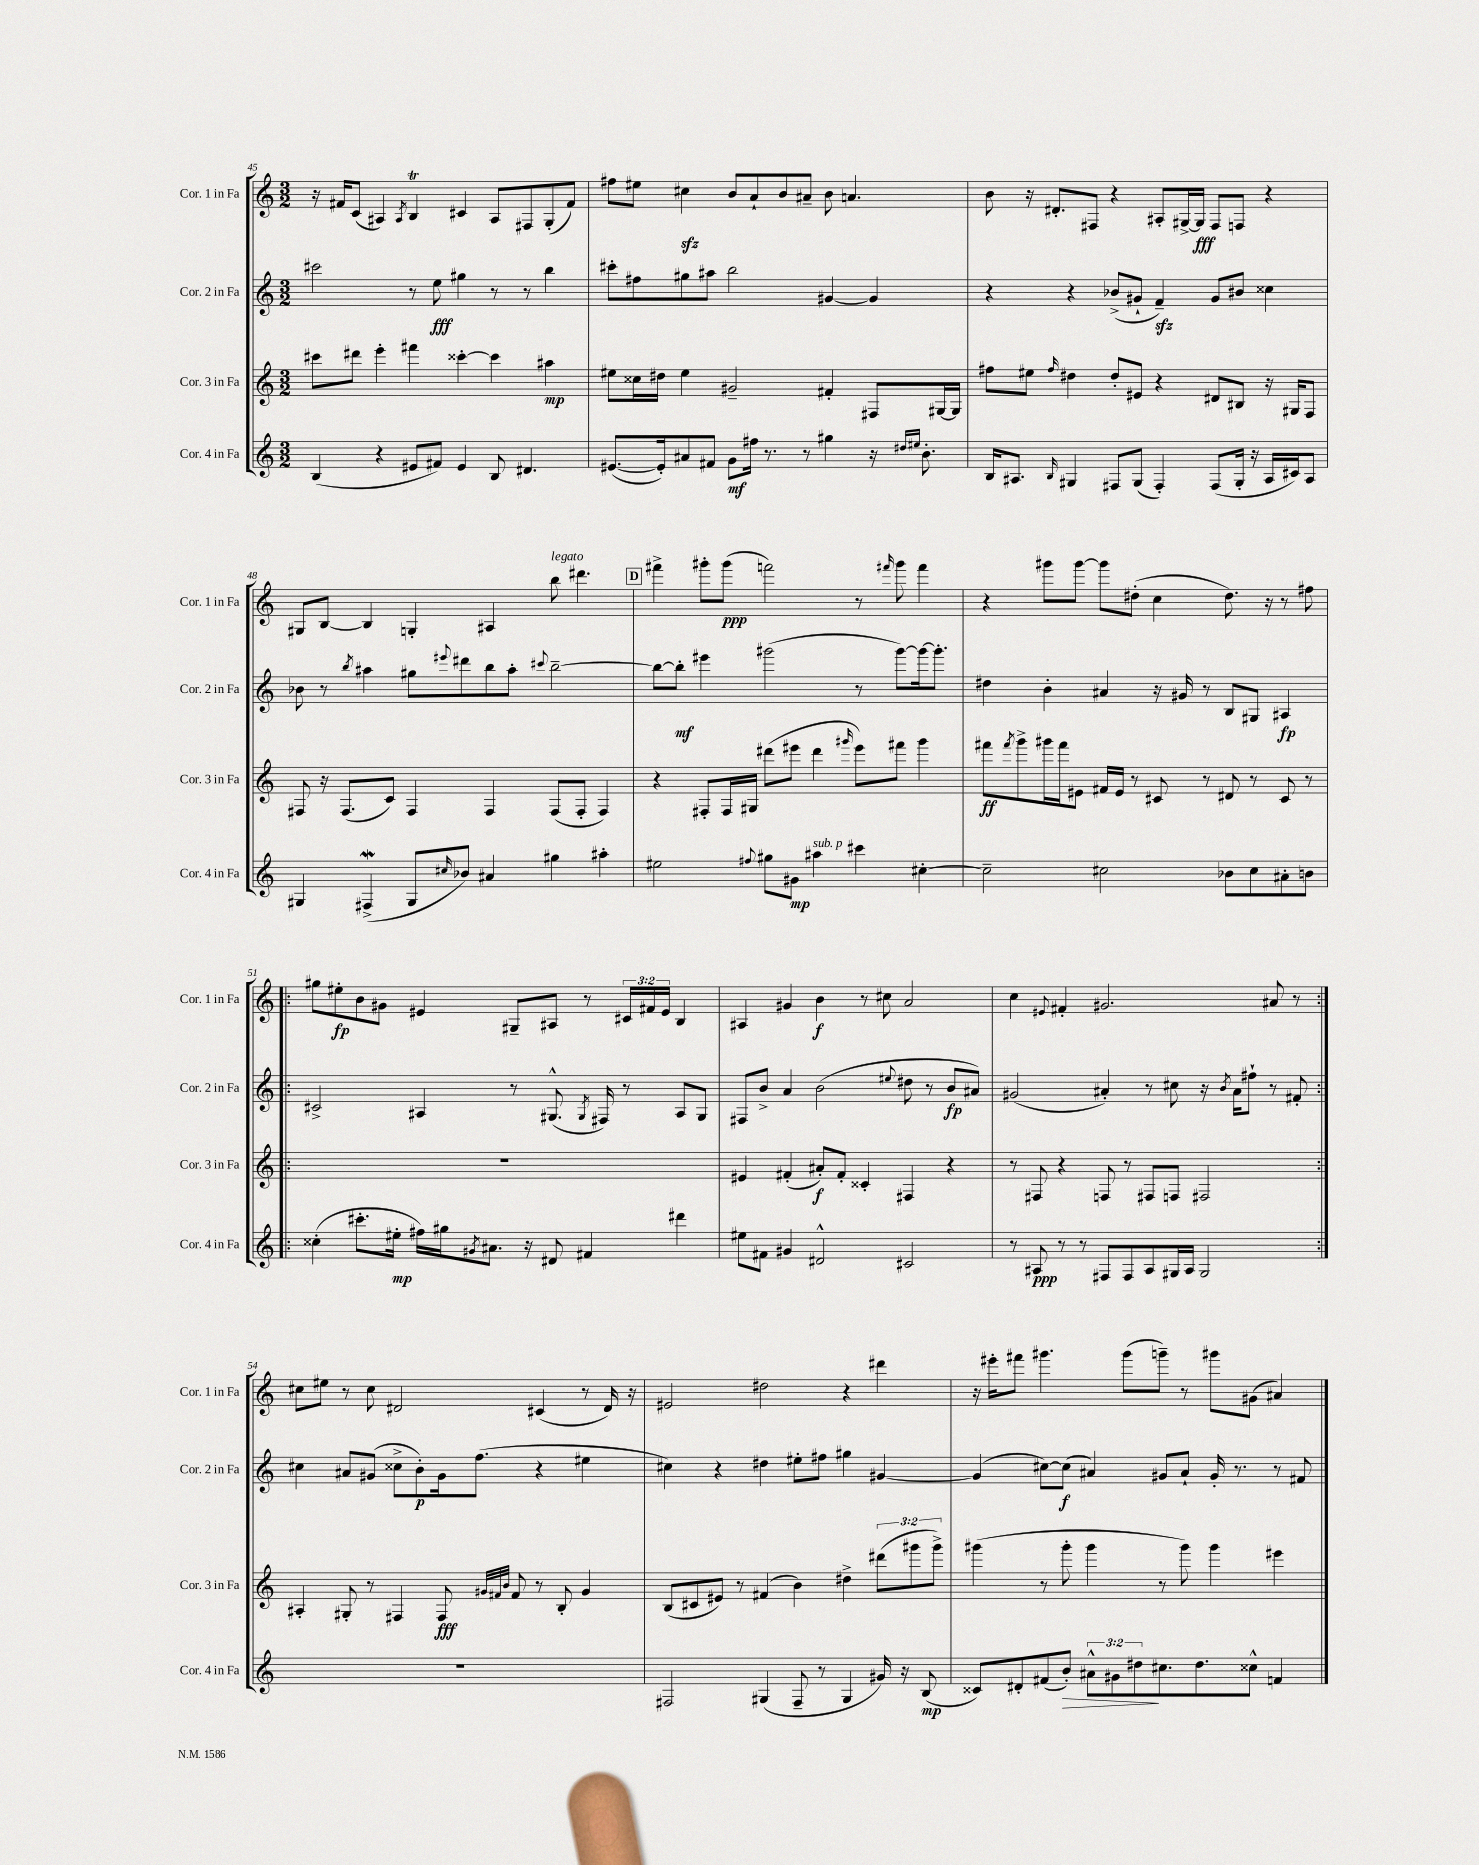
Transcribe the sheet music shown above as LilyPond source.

<<
\new StaffGroup <<
\new Staff = "s0" \with { instrumentName = "Cor. 1 in Fa" shortInstrumentName = "Cor. 1 in Fa" } {
    \clef treble \key c \major \numericTimeSignature \time 3/2 \override Staff.TupletNumber.text = #tuplet-number::calc-fraction-text
    r16 fis'16 c'8( ais4) \acciaccatura { ais8 } b4\trill cis'4 ais8 fis8 g8-.( fis'8) |
    fis''8 eis''8 cis''4\sfz b'8 a'8-! b'8 ais'8-- b'8 a'4. |
    b'8 r16 dis'8.-. fis8 r4 ais8-. gis16~-> gis16\fff fis8 f8 r4 |
    gis8 b8~ b4 g4-. ais4 b''8^\markup { \italic "legato" } dis'''4. |
    \mark \markup { \box "D" } fis'''4-> gis'''8-. gis'''8\ppp( f'''2) r8 \grace { fis'''16 } gis'''8 fis'''4 |
    r4 gis'''8 gis'''8~ gis'''8 dis''8-.( c''4 dis''8.) r16 r8 fis''8 |
    \repeat volta 2 { gis''8 eis''8-.\fp b'8 gis'8 eis'4 gis8-- ais8 r8 \tuplet 3/2 { cis'16 fis'16 eis'16 } b4 |
    ais4 gis'4 b'4\f r8 cis''8 a'2 |
    c''4 \appoggiatura { eis'8 } fis'4-. gis'2. ais'8 r8 | }
    cis''8 eis''8 r8 cis''8 dis'2 cis'4( r8 dis'16) r16 |
    eis'2 dis''2 r4 dis'''4 |
    r16 eis'''16-. fis'''8 gis'''4. gis'''8( g'''8--) r8 gis'''8 gis'8( ais'4) \bar "|." |
}
\new Staff = "s1" \with { instrumentName = "Cor. 2 in Fa" shortInstrumentName = "Cor. 2 in Fa" } {
    \clef treble \key c \major \numericTimeSignature \time 3/2
    cis'''2 r8 e''8\fff gis''4 r8 r8 b''4 |
    cis'''8-. fis''8 gis''8 ais''8 b''2 gis'4~ gis'4 |
    r4 r4 bes'8->( gis'8-! f'4--\sfz) gis'8 bis'8 cisis''4 |
    bes'8 r8 \acciaccatura { b''8 } ais''4 gis''8 \appoggiatura { eis'''8 } dis'''8 b''8 ais''8-. \appoggiatura { cis'''8 } b''2~-- |
    \mark \markup { \box "D" } b''8~ b''8-.\mf eis'''4 gis'''2( r8 gis'''8~) gis'''16~ gis'''8.-. |
    dis''4 b'4-. ais'4 r16 gis'16 r8 b8 gis8 ais4\fp |
    \repeat volta 2 { cis'2-> ais4 r8 gis8.-^( \acciaccatura { gis8 } fis16) r8 ais8 gis8 |
    fis8 b'8-> a'4 b'2( \appoggiatura { eis''8 } dis''8 r8 b'8\fp ais'8) |
    gis'2( ais'4-.) r8 cis''8 r16 \acciaccatura { b'8 } ais'16 fis''8-! r8 fis'8-. | }
    cis''4 ais'8 gis'8( cisis''8-> b'8-.\p) gis'16 f''8.( r4 eis''4 |
    cis''4) r4 dis''4 eis''8-. fis''8 gis''4 gis'4~ |
    gis'4( cis''8~) cis''8\f( ais'4) gis'8 ais'8-! gis'16-. r8. r8 fis'8 \bar "|." |
}
\new Staff = "s2" \with { instrumentName = "Cor. 3 in Fa" shortInstrumentName = "Cor. 3 in Fa" } {
    \clef treble \key c \major \numericTimeSignature \time 3/2 \override Staff.TupletNumber.text = #tuplet-number::calc-fraction-text
    cis'''8 dis'''8 e'''4-. fis'''4 cisis'''4~-. cisis'''4 ais''4\mp |
    eis''8 cisis''16 dis''16 eis''4 gis'2-- fis'4-. fis8 gis16~ gis16 |
    fis''8 eis''8 \grace { fis''16 } dis''4 dis''8-. eis'8 r4 dis'8 bis8 r16 gis16 f8 |
    fis8 r16 fis8.( c'8) fis4 fis4 fis8( fis8-. fis4) |
    \mark \markup { \box "D" } r4 fis8-. fis16 gis16 dis'''8( eis'''8 dis'''4 \grace { gis'''16 } eis'''8) fis'''8 gis'''4 |
    fis'''8\ff \acciaccatura { fis'''8 } g'''8-> gis'''16 fis'''16 eis'8 fis'16 eis'16 r8 cis'8 r8 dis'8 r8 cis'8 r8 |
    \repeat volta 2 { R1. |
    eis'4 fis'4-.( ais'8-.\f) fis'8-. cisis'4-. fis4 r4 |
    r8 fis8 r4 f8 r8 fis8 f8 fis2 | }
    ais4-. gis8-. r8 fis4 fis8\fff \grace { gis'32 fis'32 b'32 } fis'8 r8 b8-. gis'4 |
    b8( cis'8 eis'8) r8 fis'4( b'4) dis''4-> \tuplet 3/2 { dis'''8( gis'''8 gis'''8->) } |
    gis'''4( r8 gis'''8-. gis'''4 r8 gis'''8) gis'''4 eis'''4 \bar "|." |
}
\new Staff = "s3" \with { instrumentName = "Cor. 4 in Fa" shortInstrumentName = "Cor. 4 in Fa" } {
    \clef treble \key c \major \numericTimeSignature \time 3/2 \override Staff.TupletNumber.text = #tuplet-number::calc-fraction-text
    b4( r4 eis'8 fis'8) eis'4 b8 dis'4. |
    eis'8.~( eis'16-.) ais'8 fis'8 g'8\mf fis''16 r8. r8 gis''4 r16 \grace { dis''16 eis''16 } b'8.-. |
    b16 ais8. \grace { b16 } gis4 fis8 gis8( fis4-.) fis8( gis16-. r16 ais16 cis'16) ais8 |
    gis4 fis4->\mordent( gis8 \grace { cis''16 } bes'8) ais'4 gis''4 ais''4-. |
    \mark \markup { \box "D" } eis''2 \appoggiatura { fis''8 } gis''8 gis'8\mp ais''4^\markup { \italic "sub. p" } cis'''4 cis''4~-. |
    cis''2-- cis''2 bes'8 cis''8 ais'8-. b'8 |
    \repeat volta 2 { cisis''4-.( cis'''8.-. eis''16-.\mp fis''16) gis''16 \acciaccatura { gis'8 } ais'8. r16 dis'8 fis'4 dis'''4 |
    eis''8 fis'8 gis'4 dis'2-^ cis'2 |
    r8 ais8\ppp r8 r8 fis8 fis8 ais8 gis16 ais16 gis2 | }
    R1. |
    fis2 gis4( fis8-- r8 gis4 gis'16) r16 b8\mp( |
    cisis'8) dis'8-. fis'8( b'8-.\>) \tuplet 3/2 { ais'8-^ gis'8 dis''8\! } cis''8. dis''8. cisis''8-^ f'4 \bar "|." |
}
>>
>>
\layout { \context { \Score currentBarNumber = #45 } }
